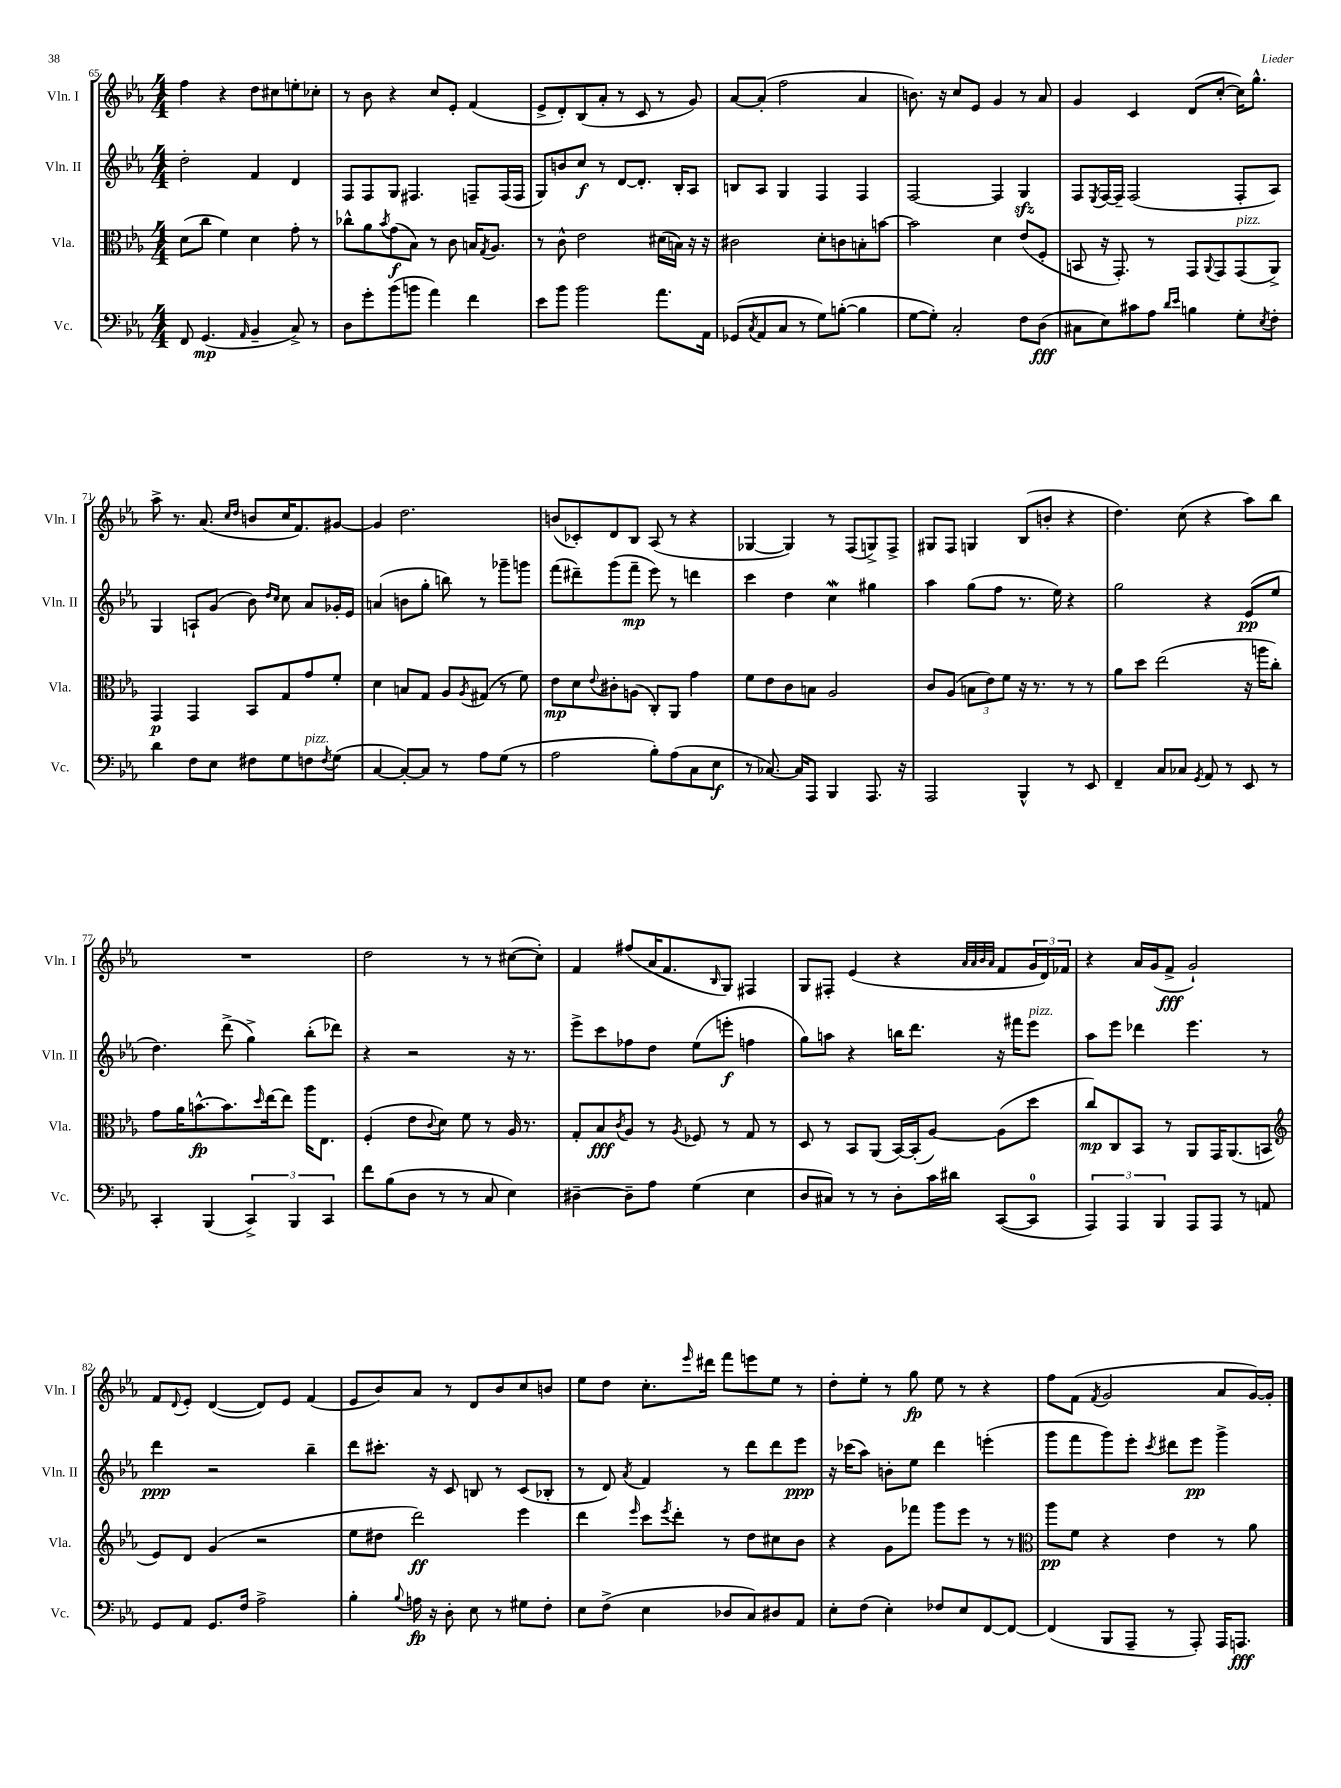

**kern	**dynam	**kern	**dynam	**kern	**dynam	**kern	**dynam
*part4	*part4	*part3	*part3	*part2	*part2	*part1	*part1
*staff4	*staff4	*staff3	*staff3	*staff2	*staff2	*staff1	*staff1
*I"Vc.	*	*I"Vla.	*	*I"Vln. II	*	*I"Vln. I	*
*I'Vc.	*	*I'Vla.	*	*I'Vln. II	*	*I'Vln. I	*
*clefF4	*	*clefC3	*	*clefG2	*	*clefG2	*
*k[b-e-a-]	*	*k[b-e-a-]	*	*k[b-e-a-]	*	*k[b-e-a-]	*
*M4/4	*	*M4/4	*	*M4/4	*	*M4/4	*
=65	=65	=65	=65	=65	=65	=65	=65
8FF/	.	(8d\L	.	2dd'\	.	4ff\	.
(4.GG/	mp	8cc\J	.	.	.	.	.
.	.	4f\)	.	.	.	4r	.
16qqAA-/	.	.	.	.	.	.	.
4BB-~/	.	4d\	.	4f/	.	8dd\L	.
.	.	.	.	.	.	8cc#X\	.
8C^/)	.	8g'\	.	4d/	.	8een'\	.
8r	.	8r	.	.	.	8cc-X'\J	.
=66	=66	=66	=66	=66	=66	=66	=66
8D\L	.	8cc-X^^\L	.	8F/L	.	8r	.
8g'\	.	8a-\	.	8F/	.	8b-\	.
.	.	8qb-/	.	.	.	.	.
(8b-\	.	(8g\	f	8G/J	.	4r	.
8bn\J	.	8B-\J)	.	4.F#X/	.	.	.
4a-\)	.	8r	.	.	.	8cc/L	.
.	.	8c\	.	.	.	8e-'/J	.
4f\	.	16Bn/KL	.	8Fn~/L	.	(4f/	.
.	.	8qG/	.	.	.	.	.
.	.	8.A-/J	.	.	.	.	.
.	.	.	.	(16F/L	.	.	.
.	.	.	.	16F/JJ	.	.	.
=67	=67	=67	=67	=67	=67	=67	=67
8e-\L	.	8r	.	8G/L)	.	8e-^/L	.
8b-\J	.	8c^^\	.	8bn/	.	8d'/)	.
2b-\	.	2e-\	.	8cc/J	f	(8B-/	.
.	.	.	.	8r	.	8a-'/J	.
.	.	.	.	[8d/L	.	8r	.
.	.	.	.	8.d'/J]	.	8c/	.
8.a-\L	.	(16d#X\LL	.	.	.	8r	.
.	.	16Bn\JJ)	.	16B-'/KL	.	.	.
.	.	16r	.	8A-/J	.	8g/)	.
16AA-\Jk	.	16r	.	.	.	.	.
=68	=68	=68	=68	=68	=68	=68	=68
(8GG-X/L	.	2c#X\	.	8Bn/L	.	[8a-/L	.
8qC/	.	.	.	.	.	.	.
8AA-/	.	.	.	8A-/J	.	(8a-'/J]	.
8C/J	.	.	.	4G/	.	2ff\	.
8r	.	.	.	.	.	.	.
8G\L)	.	8d'\L	.	4F/	.	.	.
([8Bn'\J	.	8cn\	.	.	.	.	.
4B\]	.	8Bn'\	.	4F/	.	4a-/	.
.	.	[8bn\J	.	.	.	.	.
=69	=69	=69	=69	=69	=69	=69	=69
[8G\L	.	2b\]	.	[2F/	.	8.bn\)	.
8G'\J])	.	.	.	.	.	.	.
.	.	.	.	.	.	16r	.
2C'/	.	.	.	.	.	8cc/L	.
.	.	.	.	.	.	8e-/J	.
.	.	4d\	.	4F/]	.	4g/	.
8F\L	.	(8e-/L	.	4Gzz/	.	8r	.
(8D\J	fff	8F'/J	.	.	.	8a-/	.
=70	=70	=70	=70	=70	=70	=70	=70
8C#X\L	.	8BBn/	.	8F/L	.	4g/	.
.	.	.	.	8qE-/	.	.	.
8E-\)	.	16r	.	[16F/L	.	.	.
.	.	8.GG'/)	.	16F~/JJ]	.	.	.
8c#X\	.	.	.	(2F/	.	4c/	.
8A-\J	.	8r	.	.	.	.	.
16qqd/LL	.	.	.	.	.	.	.
16qqe-/JJ	.	.	.	.	.	.	.
4Bn\	.	8GG/L	.	.	.	(8d/L	.
.	.	8qqAA-/	.	.	.	.	.
.	.	8GG/	.	.	.	[8cc'/J	.
!	!	!LO:TX:a:i:t=pizz.	!	!	!	!	!
8G'\L	.	(8GG/	.	8F'/L	.	16cc\KL])	.
.	.	.	.	.	.	8.gg^^\J	.
8qE-/	.	.	.	.	.	.	.
8F'\J	.	8AA-^/J)	.	8A-/J)	.	.	.
!!LO:LB:g=z
=71	=71	=71	=71	=71	=71	=71	=71
4d\	.	4GG/	p	4G/	.	8aa-^\	.
.	.	.	.	.	.	8.r	.
8F\L	.	4GG/	.	8An`/L	.	.	.
.	.	.	.	.	.	(8.a-/	.
8E-\J	.	.	.	(8g/J	.	.	.
.	.	.	.	.	.	16qqcc/LL	.
.	.	.	.	.	.	16qqdd/JJ	.
8F#X\L	.	8BB-/L	.	8b-\)	.	8bn/L	.
.	.	.	.	16qqdd/LL	.	.	.
.	.	.	.	16qqcc/JJ	.	.	.
8G\	.	8G/	.	8cc\	.	16cc/K	.
.	.	.	.	.	.	8.f/)	.
!LO:TX:a:i:t=pizz.	!	!	!	!	!	!	!
8Fn\	.	8g/	.	8a-/L	.	.	.
8qF/	.	.	.	.	.	.	.
(8G\J	.	8f'/J	.	16g-X'/L	.	[8g#X/J	.
.	.	.	.	16e-/JJ	.	.	.
=72	=72	=72	=72	=72	=72	=72	=72
[4C/	.	4d\	.	(4an/	.	4g#/]	.
8C'/L_)	.	8Bn/L	.	8bn\L	.	2.dd\	.
8C/J]	.	8G/J	.	8gg'\J	.	.	.
8r	.	8A-/L	.	8bbn\)	.	.	.
.	.	8qA-/	.	.	.	.	.
8A-\L	.	(8G#X/J	.	8r	.	.	.
(8G\J	.	8r	.	8ggg-X~\L	.	.	.
8r	.	8f\)	.	8gggn\J	.	.	.
=73	=73	=73	=73	=73	=73	=73	=73
2A-\	.	8e-\L	mp	(8fff\L	.	(8bn/L	.
.	.	8d\	.	8ddd#X~\)	.	8c-X'/)	.
.	.	8qqe-/	.	.	.	.	.
.	.	8c#X'\	.	(8ggg\	.	8d/	.
.	.	(8An\J	.	8fff~\J	mp	8B-/J	.
8B-'\L)	.	8C'/L)	.	8eee-\)	.	(8A-/	.
(8A-\	.	8AA-/J	.	8r	.	8r	.
8C\	.	4g\	.	4dddn\	.	4r	.
8E-\J	f	.	.	.	.	.	.
=74	=74	=74	=74	=74	=74	=74	=74
8r	.	8f\L	.	4ccc\	.	[4G-X/	.
[8.C-X/)	.	8e-\	.	.	.	.	.
.	.	8c\	.	4dd\	.	4G-/])	.
16C-/KL]	.	.	.	.	.	.	.
8AAA-/J	.	8Bn\J	.	.	.	.	.
4BBB-/	.	2A-/	.	4ccW\	.	8r	.
.	.	.	.	.	.	(8F/L	.
8.AAA-/	.	.	.	4gg#X\	.	8Gn^/)	.
.	.	.	.	.	.	8F^/J	.
16r	.	.	.	.	.	.	.
=75	=75	=75	=75	=75	=75	=75	=75
2AAA-/	.	8c/L	.	4aa-\	.	8G#X/L	.
.	.	(8A-/J	.	.	.	8F/J	.
.	.	12Bn\L	.	(8gg\L	.	4Gn/	.
.	.	12e-\)	.	.	.	.	.
.	.	.	.	8ff\J	.	.	.
.	.	12f\J	.	.	.	.	.
4BBB-^^/	.	16r	.	8.r	.	(8B-/L	.
.	.	8.r	.	.	.	.	.
.	.	.	.	.	.	8bn'/J	.
.	.	.	.	16ee-\)	.	.	.
8r	.	8r	.	4r	.	4r	.
8EE-/	.	8r	.	.	.	.	.
=76	=76	=76	=76	=76	=76	=76	=76
4FF~/	.	8a-\L	.	2gg\	.	4.dd\)	.
.	.	8dd\J	.	.	.	.	.
8C/L	.	(2ee-\	.	.	.	.	.
8C-X/J	.	.	.	.	.	(8cc\	.
8qGG/	.	.	.	.	.	.	.
8AA-/	.	.	.	4r	.	4r	.
8r	.	.	.	.	.	.	.
8EE-/	.	16r	.	(8e-/L	pp	8aa-\L)	.
.	.	16aan\KL	.	.	.	.	.
8r	.	8cc'\J)	.	8ee-/J	.	8bb-\J	.
!!LO:LB:g=z
=77	=77	=77	=77	=77	=77	=77	=77
4CC'/	.	8g\L	.	4.dd\)	.	1r	.
.	.	16a-\K	.	.	.	.	.
.	.	[8.bn^^\	fp	.	.	.	.
(4BBB-/	.	.	.	.	.	.	.
.	.	8.b\]	.	(8ddd^\	.	.	.
6CC^/)	.	.	.	4gg^\)	.	.	.
.	.	16qqdd/	.	.	.	.	.
.	.	[16ee-\k	.	.	.	.	.
.	.	8ee-\J]	.	.	.	.	.
6BBB-/	.	.	.	.	.	.	.
.	.	16aa-\KL	.	(8bb-'\L	.	.	.
.	.	8.E-\J	.	.	.	.	.
6CC/	.	.	.	.	.	.	.
.	.	.	.	8ddd-X\J)	.	.	.
=78	=78	=78	=78	=78	=78	=78	=78
8f\L	.	(4F'/	.	4r	.	2dd\	.
(8B-\	.	.	.	.	.	.	.
8D\J	.	8e-\L	.	2r	.	.	.
.	.	8qqc/	.	.	.	.	.
8r	.	8d\J)	.	.	.	.	.
8r	.	8f\	.	.	.	8r	.
8C/	.	8r	.	.	.	8r	.
4E-\)	.	16A-/	.	16r	.	([8cc#X\L	.
.	.	8.r	.	8.r	.	.	.
.	.	.	.	.	.	8cc#'\J])	.
=79	=79	=79	=79	=79	=79	=79	=79
[4D#X~\	.	8G'/L	.	8eee-^\L	.	4f/	.
.	.	8B-/	fff	8ccc\	.	.	.
.	.	8qc/	.	.	.	.	.
8D#~\L]	.	8A-/J	.	8ff-X\	.	(8ff#X/L	.
8A-\J	.	8r	.	8dd\J	.	16a-/K	.
.	.	.	.	.	.	8.f/	.
.	.	8qA-/	.	.	.	.	.
(4G\	.	8F-X/	.	(8ee-\L	.	.	.
.	.	.	.	.	.	16qqB-/	.
.	.	8r	.	8eeen'\J	f	8G/J)	.
4E-\	.	8G/	.	4ffn\	.	4F#X/	.
.	.	8r	.	.	.	.	.
=80	=80	=80	=80	=80	=80	=80	=80
8D/L	.	8D/	.	8gg\L)	.	8G/L	.
8C#X/J)	.	8r	.	8aan\J	.	8F#X'/J	.
8r	.	8BB-/L	.	4r	.	(4e-/	.
8r	.	(8AA-/J	.	.	.	.	.
8D'\L	.	[16BB-/LL)	.	16bbn\KL	.	4r	.
.	.	(16BB-'/J]	.	8.ddd\J	.	.	.
16c\L	.	[8A-/J)	.	.	.	.	.
16d#X\JJ	.	.	.	.	.	.	.
.	.	.	.	.	.	32qqa-/LLL	.
.	.	.	.	.	.	32qqa-/	.
.	.	.	.	.	.	32qqb-/	.
.	.	.	.	.	.	32qqa-/JJJ	.
([8CC/L	.	(8A-\L]	.	16r	.	8f/L	.
.	.	.	.	16fff#X\KL	.	.	.
!	!	!	!	!LO:TX:a:i:t=pizz.	!	!	!
8CC/J]	.	8dd\J	.	8eee-\J	.	24g/L	.
.	.	.	.	.	.	24d/)	.
.	.	.	.	.	.	24f-X/JJ	.
=81	=81	=81	=81	=81	=81	=81	=81
6AAA-/)	.	8cc/L)	mp	8aa-\L	.	4r	.
.	.	8C/	.	8eee-\J	.	.	.
6AAA-/	.	.	.	.	.	.	.
.	.	8BB-/J	.	4ddd-X\	.	16a-/LL	.
.	.	.	.	.	.	(16g/J	.
6BBB-/	.	.	.	.	.	.	.
.	.	8r	.	.	.	8f^/J	fff
8AAA-/L	.	8AA-/L	.	4.eee-\	.	2g`/)	.
8AAA-/J	.	16GG/K	.	.	.	.	.
.	.	(8.AA-/	.	.	.	.	.
8r	.	.	.	.	.	.	.
8AAn/	.	8BBn/J	.	8r	.	.	.
!!LO:LB:g=z
=82	=82	=82	=82	=82	=82	=82	=82
*	*	*clefG2	*	*	*	*	*
8GG/L	.	8e-/L)	.	4ddd\	ppp	8f/L	.
.	.	.	.	.	.	8qqd/	.
8AA-/J	.	8d/J	.	.	.	8e-'/J	.
8.GG/L	.	(4g/	.	2r	.	([4d/	.
16F/Jk	.	.	.	.	.	.	.
2A-^\	.	2r	.	.	.	8d/L])	.
.	.	.	.	.	.	8e-/J	.
.	.	.	.	4bb-~\	.	(4f/	.
=83	=83	=83	=83	=83	=83	=83	=83
4B-'\	.	8ee-\L	.	8ddd\L	.	8e-/L	.
.	.	8dd#X\J	.	8.ccc#X'\J	.	8b-/)	.
8qqB-/	.	.	.	.	.	.	.
16An\	fp	2ddd\)	ff	.	.	8a-/J	.
16r	.	.	.	16r	.	.	.
8D'\	.	.	.	8c/	.	8r	.
8E-\	.	.	.	8Bn/	.	8d/L	.
8r	.	.	.	8r	.	8b-/	.
8G#X\L	.	4eee-\	.	(8c/L	.	8cc/	.
8F'\J	.	.	.	8B-X'/J	.	8bn/J	.
=84	=84	=84	=84	=84	=84	=84	=84
8E-\L	.	4ddd\	.	8r	.	8ee-\L	.
(8F^\J	.	.	.	8d/)	.	8dd\J	.
.	.	16qqeee-/	.	8qa-/	.	.	.
4E-\	.	8ccc\L	.	4f/	.	8.cc'\L	.
.	.	8qeee-/	.	.	.	.	.
.	.	8ddd'\J	.	.	.	.	.
.	.	.	.	.	.	16qqeee-/	.
.	.	.	.	.	.	16ddd#X\Jk	.
8D-X/L	.	8r	.	8r	.	8fff\L	.
8C/)	.	8dd\L	.	8ddd\L	.	8eeen\	.
8D#X/	.	8cc#X\	.	8ddd\	.	8ee-\J	.
8AA-/J	.	8b-\J	.	8eee-\J	ppp	8r	.
=85	=85	=85	=85	=85	=85	=85	=85
8E-'\L	.	4r	.	16r	.	8dd'\L	.
.	.	.	.	(16ccc-X\KL	.	.	.
(8F\J	.	.	.	8aa-\J)	.	8ee-'\J	.
4E-'\)	.	8g\L	.	8bn'\L	.	8r	.
.	.	8fff-X\J	.	8ee-\J	.	8gg\	fp
8F-X/L	.	8ggg\L	.	4ddd\	.	8ee-\	.
8E-/	.	8eee-\J	.	.	.	8r	.
[8FF/	.	8r	.	(4eeen'\	.	4r	.
8FF/J_	.	8r	.	.	.	.	.
=86	=86	=86	=86	=86	=86	=86	=86
*	*	*clefC3	*	*	*	*	*
(4FF/]	.	8aa-\L	pp	8ggg\L	.	8ff\L	.
.	.	8f\J	.	8fff\	.	(8f\J	.
.	.	.	.	.	.	8qf/	.
8BBB-/L	.	4r	.	8ggg\)	.	2g/	.
8AAA-~/J	.	.	.	8eee-'\J	.	.	.
.	.	.	.	8qccc/	.	.	.
8r	.	4e-\	.	8ddd#X\L	.	.	.
8AAA-'/)	.	.	.	8eee-\J	pp	.	.
16AAA-/KL	.	8r	.	4ggg^\	.	8a-/L	.
8.AAAn/J	fff	.	.	.	.	.	.
.	.	8a-\	.	.	.	[16g/L)	.
.	.	.	.	.	.	16g'/JJ]	.
==	==	==	==	==	==	==	==
*-	*-	*-	*-	*-	*-	*-	*-
